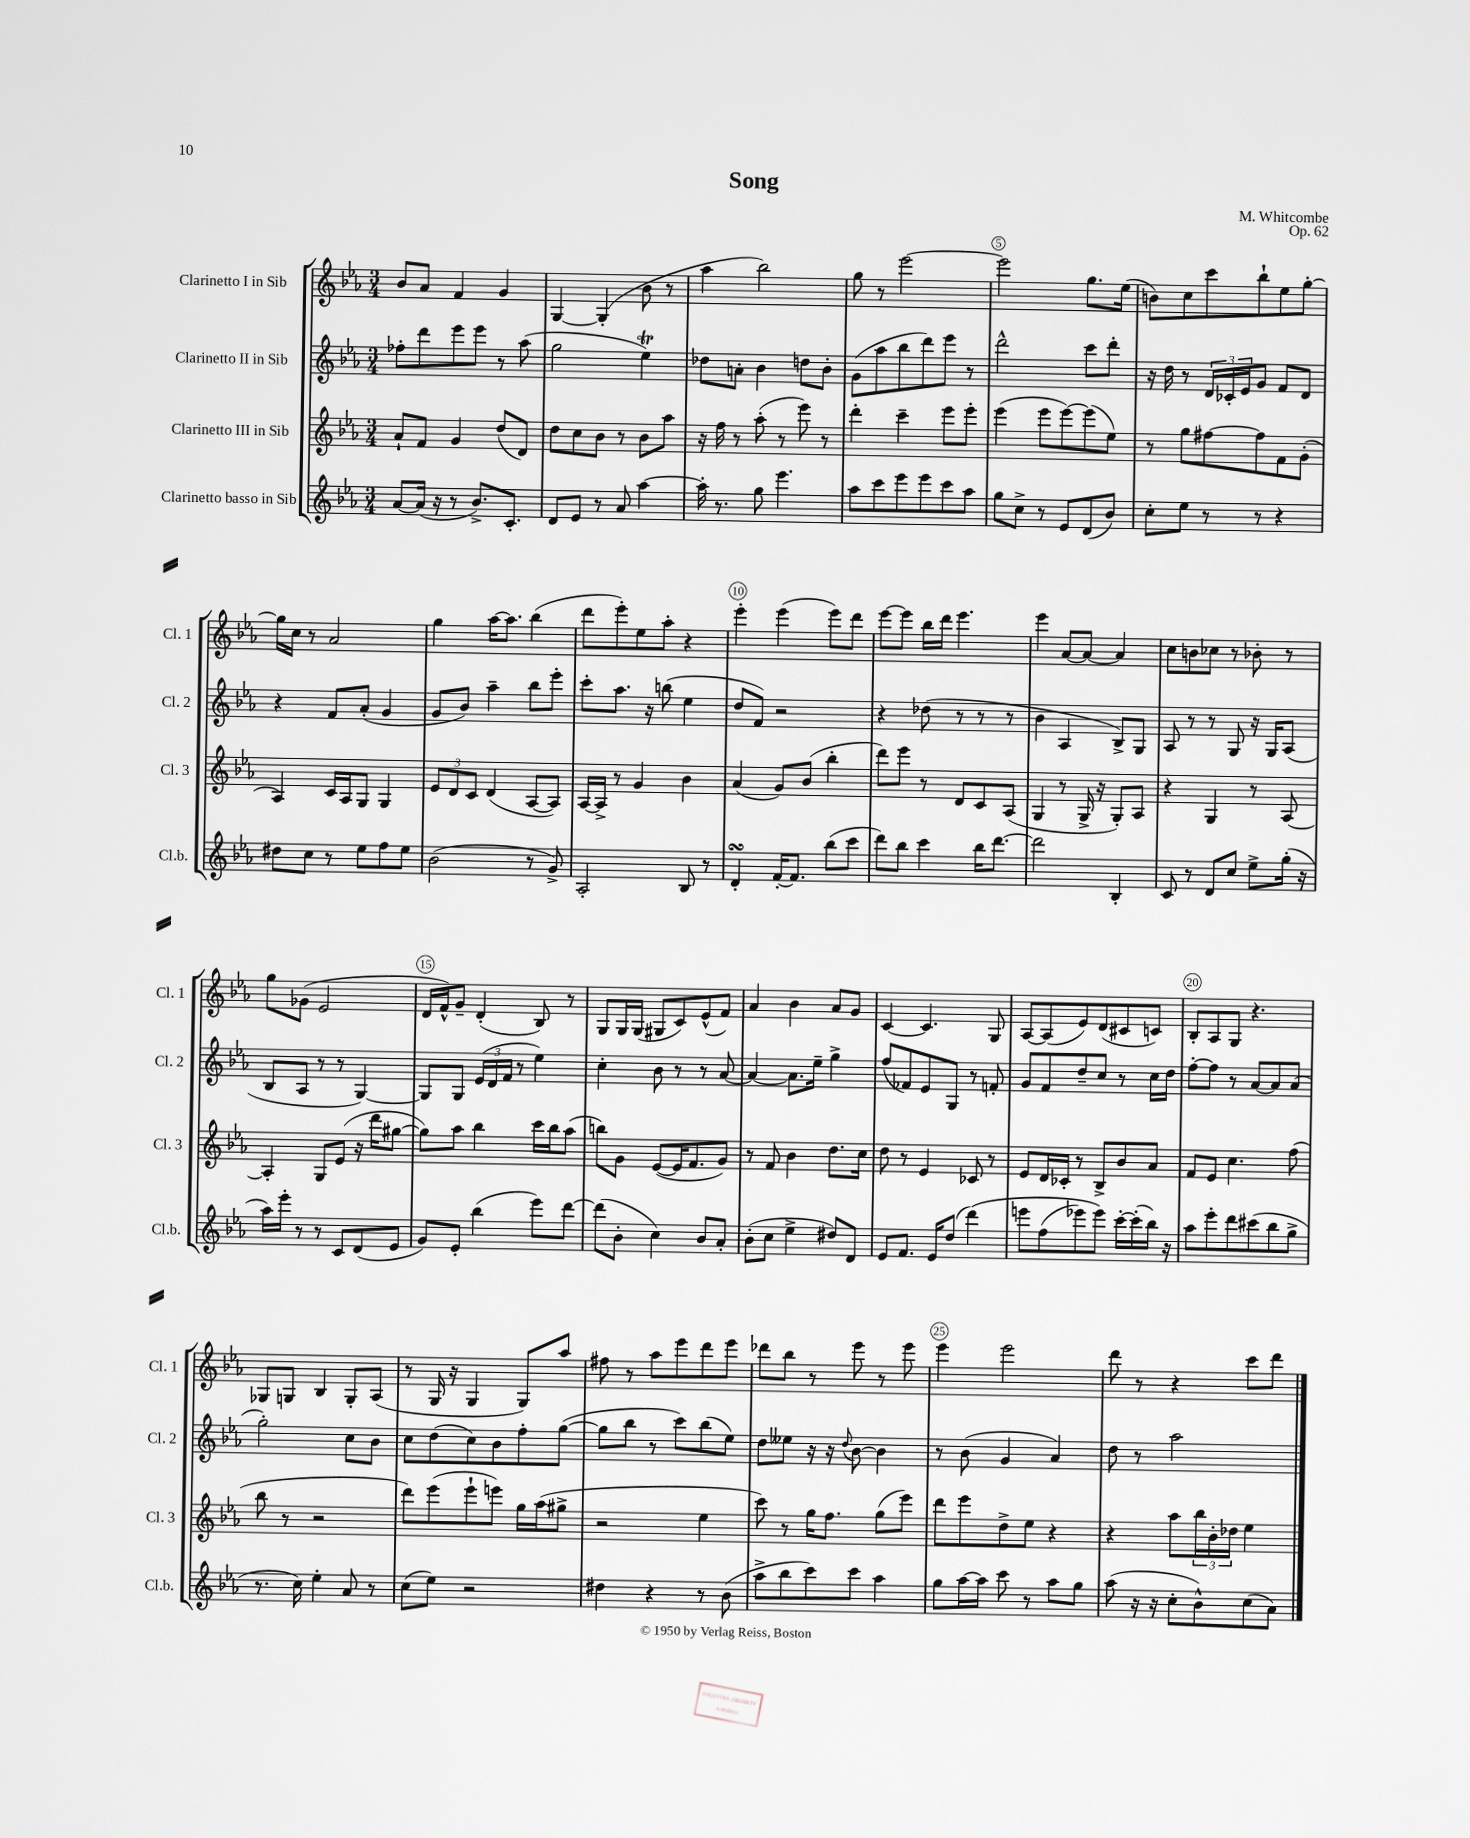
\header { title = "Song" composer = "M. Whitcombe" opus = "Op. 62" }
<<
\new StaffGroup <<
\new Staff = "s0" \with { instrumentName = "Clarinetto I in Sib" shortInstrumentName = "Cl. 1" } {
    \clef treble \key ees \major \numericTimeSignature \time 3/4
    bes'8 aes'8 f'4 g'4 |
    g4~ g4-.( bes'8 r8 |
    aes''4 bes''2) |
    g''8 r8 ees'''2~ |
    ees'''2 g''8. ees''16( |
    b'8) c''8 c'''8 bes''8-! ees''8 g''8~-. |
    g''16 c''16 r8 aes'2 |
    g''4 aes''16~ aes''8. bes''4( |
    d'''8 ees'''8-.) ees''8 aes''8-. r4 |
    ees'''4-. ees'''4( ees'''8) d'''8 |
    ees'''8~ ees'''8 bes''16 d'''16 ees'''4. |
    ees'''4 aes'8~ aes'8~ aes'4 |
    c''8 b'8 ces''8 r8 bes'8-. r8 |
    g''8 ges'8( ees'2 |
    d'16 f'16-^) g'8-- d'4-.( bes8) r8 |
    g8 g16 g16( gis8 c'8) ees'8-^( f'8) |
    aes'4 bes'4 aes'8 g'8 |
    c'4~ c'4. g8 |
    aes8~ aes8( ees'8) d'8( cis'8 c'8) |
    bes8-. aes8 g8 r4. |
    ges8 g8 bes4 g8-. aes8( |
    r8 g16 r16 g4 g8) aes''8 |
    fis''8 r8 aes''8 ees'''8 d'''8 ees'''8 |
    des'''8 bes''8 r8 ees'''8 r8 ees'''8 |
    ees'''4 ees'''2 |
    d'''8 r8 r4 c'''8 d'''8 \bar "|." |
}
\new Staff = "s1" \with { instrumentName = "Clarinetto II in Sib" shortInstrumentName = "Cl. 2" } {
    \clef treble \key ees \major \numericTimeSignature \time 3/4
    fes''8-. d'''8 ees'''8 ees'''8 r8 aes''8( |
    g''2 ees''4\trill) |
    des''8 a'8-. bes'4 d''8 bes'8-. |
    g'8( aes''8 bes''8 d'''8) ees'''8 r8 |
    d'''2-^ c'''8 d'''8-. |
    r16 d''16 r8 \tuplet 3/2 { d'16 ces'16-. ees'16 } g'8 f'8 d'8 |
    r4 f'8 aes'8-.( g'4 |
    g'8 bes'8) aes''4-- bes''8 ees'''8-. |
    c'''8-. aes''8. r16 b''8( ees''4 |
    d''8 f'8) r2 |
    r4 des''8( r8 r8 r8 |
    bes'4 aes4 bes8->) g8 |
    aes8 r8 r8 g8 r16 g16 aes8( |
    bes8 aes8 r8 r8 g4~) |
    g8 g8 \tuplet 3/2 { ees'16( d'16 f'16 } r8 ees''4) |
    c''4-. bes'8 r8 r8 aes'8~ |
    aes'4~ aes'8. ees''16-- g''4-> |
    f''8( fes'8) ees'8 g8 r8 f'8-. |
    g'8 f'8 d''8-- c''8 r8 c''16 d''16 |
    f''8~-. f''8 r8 aes'8~ aes'8 aes'8( |
    g''2-.) c''8 bes'8 |
    c''8 d''8( c''8) bes'8 f''8-. g''8~( |
    g''8 bes''8 r8 c'''8) bes''8( ees''8) |
    d''8 eeses''8 r16 r16 \appoggiatura { d''8 } bes'8~ bes'4 |
    r8 bes'8( g'4 aes'4) |
    d''8 r8 aes''2 \bar "|." |
}
\new Staff = "s2" \with { instrumentName = "Clarinetto III in Sib" shortInstrumentName = "Cl. 3" } {
    \clef treble \key ees \major \numericTimeSignature \time 3/4
    aes'8-! f'8 g'4 d''8( d'8) |
    d''8 c''8 bes'8 r8 bes'8 aes''8 |
    r16 f''16 r8 aes''8-.( r8 ees'''8) r8 |
    d'''4-. c'''4-- ees'''8 ees'''8-. |
    ees'''4( ees'''8 ees'''8~) ees'''8( ees''8) |
    r8 g''8 fis''8~ fis''8 f'8 g'8-.( |
    aes4) c'16 aes16 g8 g4 |
    \tuplet 3/2 { ees'8 d'8 c'8 } d'4( aes8~ aes8) |
    aes16~ aes16-> r8 g'4 bes'4 |
    aes'4( g'8) bes'8( bes''4-. |
    d'''8) ees'''8 r8 d'8 c'8 aes8( |
    g4 r8 g16-> r16 g8-.) aes8 |
    r4 g4 r8 aes8~ |
    aes4-. g8 ees'8( r16 d'''16 gis''8~ |
    gis''8) aes''8 bes''4 c'''16 bes''16 aes''8( |
    b''8) g'8 ees'8~( ees'16 f'8. g'8) |
    r8 f'8 bes'4 d''8. c''16 |
    d''8 r8 ees'4 ces'8 r8 |
    ees'8 d'16 ces'16-. r8 bes8-> bes'8 aes'8 |
    f'8 ees'8 c''4. f''8( |
    bes''8 r8 r2 |
    d'''8) ees'''8( ees'''8-! e'''8) g''16 aes''16( gis''8-> |
    r2 ees''4 |
    c'''8) r8 g''16 f''8. g''8( ees'''8) |
    d'''8 ees'''8 d''8-> ees''8 r4 |
    r4 aes''8 \tuplet 3/2 { bes''16 bes'16-. des''16 } ees''4 \bar "|." |
}
\new Staff = "s3" \with { instrumentName = "Clarinetto basso in Sib" shortInstrumentName = "Cl.b." } {
    \clef treble \key ees \major \numericTimeSignature \time 3/4
    aes'8~ aes'16( r16 r8 bes'8.->) c'8.-. |
    d'8 ees'8 r8 aes'8 aes''4~ |
    aes''16-. r8. g''8 ees'''4. |
    aes''8 c'''8 ees'''8 ees'''8 c'''8 aes''8 |
    g''8 c''8-> r8 ees'8 d'8( bes'8) |
    c''8-. ees''8 r8 r8 r4 |
    dis''8 c''8 r8 ees''8 f''8 ees''8 |
    bes'2( r8 g'8->) |
    aes2-. bes8 r8 |
    d'4-.\turn f'16~-. f'8. bes''8( c'''8 |
    d'''8) bes''8 c'''4 bes''16 d'''8.~ |
    d'''2 bes4-. |
    c'8 r8 d'8 c''8 ees''8-> g''16-.( r16 |
    aes''16) ees'''16-. r8 r8 c'8 d'8( ees'8 |
    g'8) ees'8-. bes''4( ees'''8) d'''8~ |
    d'''8( bes'8-. c''4) bes'8 aes'8-. |
    bes'8-.( c''8 ees''4-> dis''8) d'8 |
    ees'8 f'8. ees'16 d''8( d'''4)\( |
    e'''8 f''8( ees'''8) ees'''8\) c'''16~-. c'''16-.( bes''16) r16 |
    aes''8 ees'''8-. d'''8 cis'''8( bes''8 g''8-> |
    r8. c''16) ees''4-. aes'8 r8 |
    c''8( ees''8) r2 |
    dis''4 r4 r8 bes'8( |
    aes''8-> bes''8 c'''8) c'''8 aes''4 |
    g''8 aes''16~ aes''16 c'''8 r8 aes''8 g''8 |
    aes''8( r16 r16 c''8-. bes'8-^) c''8( aes'8) \bar "|." |
}
>>
>>
\layout { \context { \Score \override BarNumber.break-visibility = ##(#f #t #t) barNumberVisibility = #(every-nth-bar-number-visible 5) \override BarNumber.stencil = #(make-stencil-circler 0.1 0.3 ly:text-interface::print) } }
